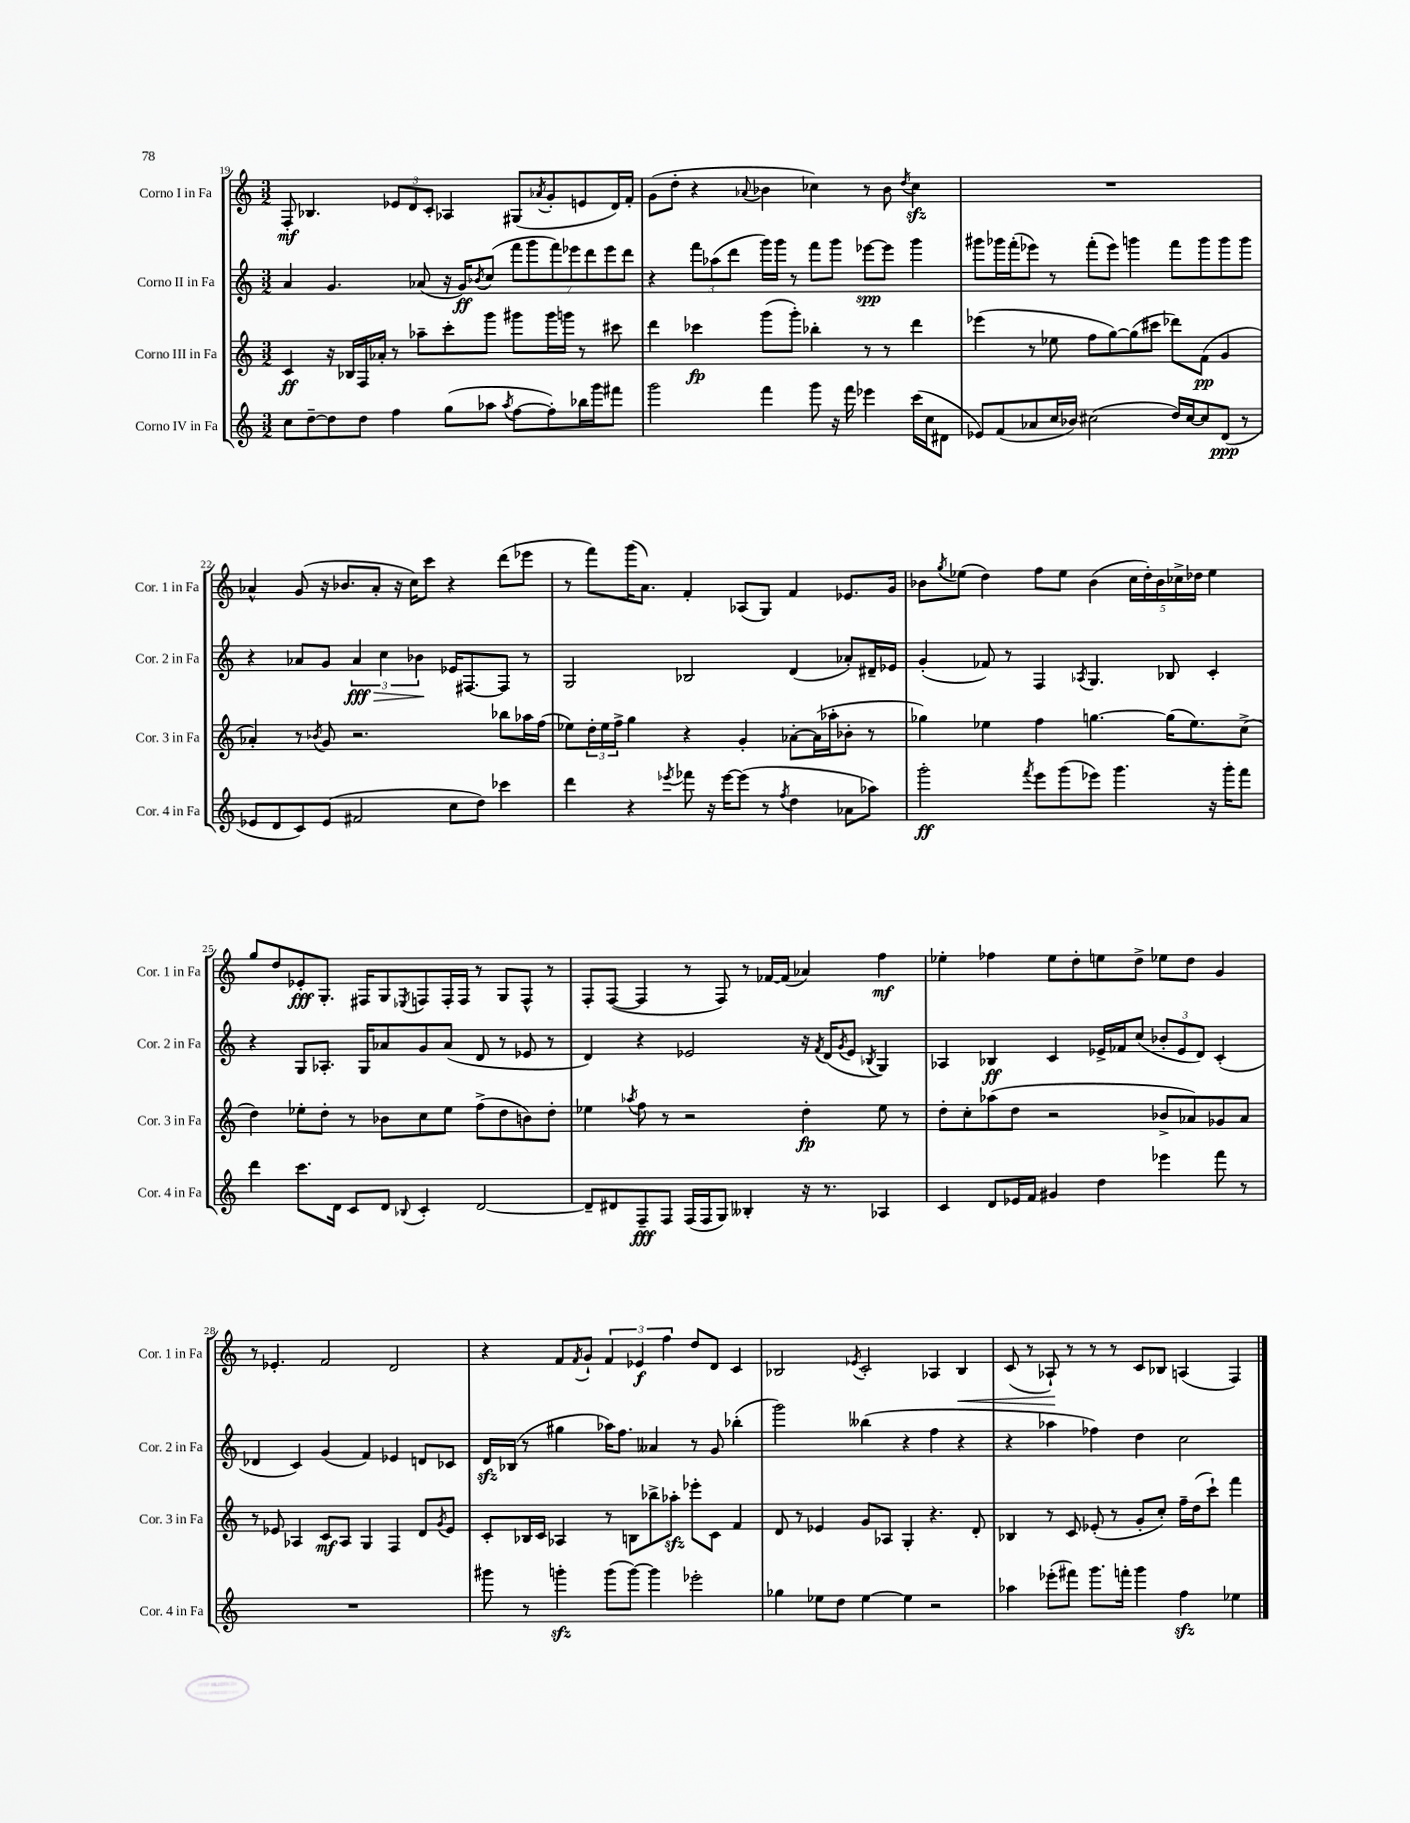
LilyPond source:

<<
\new StaffGroup <<
\new Staff = "s0" \with { instrumentName = "Corno I in Fa" shortInstrumentName = "Cor. 1 in Fa" } {
    \clef treble \key c \major \numericTimeSignature \time 3/2
    f8-.\mf bes4. \tuplet 3/2 { ees'8 d'8 c'8-. } aes4 gis8( \acciaccatura { aes'8 } g'8-. e'8 d'16) f'16-. |
    g'8( d''8-. r4 \appoggiatura { aes'8 } bes'4 ces''4) r8 bes'8 \acciaccatura { d''8 } ces''4\sfz |
    R1. |
    aes'4-^ g'8( r16 bes'8. aes'8-. r16 c''16) c'''8 r4 d'''8( ees'''8 |
    r8 f'''8) g'''16( a'8.) f'4-. aes8( g8) f'4 ees'8. g'16 |
    bes'8 \acciaccatura { g''8 } ees''8( d''4) f''8 ees''8 bes'4( \tuplet 5/4 { c''16 d''16-.) bes'16 ces''16-> des''16 } ees''4 |
    g''8 d''8 ees'8-.\fff g8.-. fis16 g8 \acciaccatura { ees8 } f8 f16-. f16 r8 g8 f8-^ r8 |
    f8-. f8~( f4 r8 f8) r8 fes'16~ fes'16( aes'4) f''4\mf |
    ees''4-. fes''4 ees''8 d''8-. e''8 d''8-> ees''8 d''8 g'4 |
    r8 ees'4.-. f'2 d'2 |
    r4 f'8 \acciaccatura { f'8 } g'8-! \tuplet 3/2 { f'4 ees'4\f f''4 } d''8 d'8 c'4 |
    bes2 \acciaccatura { ees'8 } c'2-. aes4 bes4\< |
    c'8( r8 aes8-!\!) r8 r8 r8 c'8 bes8 a4( f4) \bar "|." |
}
\new Staff = "s1" \with { instrumentName = "Corno II in Fa" shortInstrumentName = "Cor. 2 in Fa" } {
    \clef treble \key c \major \numericTimeSignature \time 3/2
    a'4 g'4. aes'8( r16 g'16\ff) \acciaccatura { bes'8 } c''8( \tuplet 7/4 { f'''8 g'''8 f'''8) ees'''8 d'''8 ees'''8 d'''8 } |
    r4 \tuplet 3/2 { f'''8 aes''8( d'''8 } g'''16) g'''16 r8 f'''8 g'''8 ees'''8~\spp ees'''8 g'''4 |
    gis'''8 ges'''16 f'''16-.( ees'''8) r8 f'''8-.( ees'''8) g'''4 f'''8 g'''8 g'''8 g'''8 |
    r4 aes'8 g'8 \tuplet 3/2 { aes'4\fff\> c''4 bes'4\! } ees'16 fis8.~ fis8 r8 |
    g2 bes2 d'4( aes'8-.) dis'16-- ees'16 |
    g'4-.( fes'8) r8 f4 \acciaccatura { aes8 } g4. bes8 c'4-. |
    r4 g8 aes8.-. g16 aes'8 g'8 aes'8( d'8 r8 ees'8 r8 |
    d'4) r4 ees'2 r16 \acciaccatura { f'8 } d'16( \acciaccatura { g'8 } ees'8 \acciaccatura { bes8 } g4) |
    aes4 bes4\ff c'4 ees'16-> fes'16 c''8( \tuplet 3/2 { bes'8-. ees'8 d'8) } c'4-.( |
    des'4 c'4) g'4( f'4) ees'4 d'8 ces'8 |
    d'16\sfz bes16( r8 gis''4 aes''16) f''8. aeses'4 r8 g'8 bes''4-.( |
    g'''2) beses''4( r4 f''4 r4 |
    r4 aes''4 fes''4) d''4 c''2 \bar "|." |
}
\new Staff = "s2" \with { instrumentName = "Corno III in Fa" shortInstrumentName = "Cor. 3 in Fa" } {
    \clef treble \key c \major \numericTimeSignature \time 3/2
    c'4\ff r16 bes16 f16 aes'16-. r8 aes''8-- c'''8-. g'''8 gis'''8 gis'''16 g'''16 r8 cis'''8 |
    d'''4 ces'''4\fp g'''8( g'''8-.) bes''4-. r8 r8 d'''4 |
    ees'''4( r8 ees''8 f''8 g''8~) g''8( cis'''8 des'''8) f'8\pp( g'4 |
    aes'4-.) r8 \acciaccatura { bes'8 } g'8 r2. bes''8 aes''16 f''16( |
    ees''8) \tuplet 3/2 { d''16-. ees''16 f''16-> } g''4 r4 g'4-. aes'8~-. aes'16( aes''16-. bes'8-. r8 |
    ges''4) ees''4 f''4 g''4.~ g''16( ees''8.) c''8->( |
    d''4) ees''8-. d''8-. r8 bes'8 c''8 ees''8 f''8->( d''8 b'8) d''8-. |
    ees''4 \acciaccatura { aes''8 } f''8 r8 r2 d''4-.\fp ees''8 r8 |
    d''8-. c''8-. aes''8( d''8 r2 bes'8-> aes'8) ges'8 aes'8 |
    r8 ees'8 aes4 c'8\mf aes8 g4 f4 d'8 \acciaccatura { g'8 } ees'8 |
    c'8-. bes16 c'16 aes4 r8 b8 bes''8-> aes''8-.\sfz ees'''8-. c'8 f'4 |
    d'8 r8 ees'4 g'8 aes8 g4-. r4. d'8-. |
    bes4 r8 c'8 ees'8-.( r8 g'8-. c''8-.) f''16-- d''16( c'''8-!) f'''4 \bar "|." |
}
\new Staff = "s3" \with { instrumentName = "Corno IV in Fa" shortInstrumentName = "Cor. 4 in Fa" } {
    \clef treble \key c \major \numericTimeSignature \time 3/2
    c''8 d''8~-- d''8 d''8 f''4 g''8( aes''8 \acciaccatura { aes''8 } f''8~ f''8-.) bes''16 g'''16 fis'''8 |
    g'''2 f'''4 g'''8 r16 f'''16 ees'''4 c'''16( c''16 dis'8 |
    ees'8) f'8( aes'8 c''16 bes'16) cis''2( d''16) cis''16~ cis''8 d'8\ppp( r8 |
    ees'8 d'8 c'8) ees'8( fis'2 c''8 d''8) ces'''4 |
    d'''4 r4 \acciaccatura { ees'''8 } fes'''8 r16 ees'''16~ ees'''8( r8 \acciaccatura { f''8 } d''4 aes'8 aes''8) |
    g'''2-.\ff \acciaccatura { f'''8 } e'''8 g'''8( ees'''8) g'''4. r16 g'''16-. f'''8 |
    d'''4 c'''8. d'16 c'8 d'8 \appoggiatura { bes8 } c'4-. d'2~ |
    d'8-- dis'8 f8--\fff f8 f16( f16 g8) beses4-. r16 r8. aes4 |
    c'4 d'8 ees'16 f'16 gis'4 d''4 ees'''4 f'''8 r8 |
    R1. |
    gis'''8 r8 g'''4-.\sfz g'''8( g'''8~) g'''4 ees'''2-. |
    ges''4 ees''8 d''8 ees''4~ ees''4 r2 |
    aes''4 ees'''8-.( fis'''8) g'''8. f'''16-. g'''4 f''4\sfz ees''4 \bar "|." |
}
>>
>>
\layout { \context { \Score currentBarNumber = #19 } }
